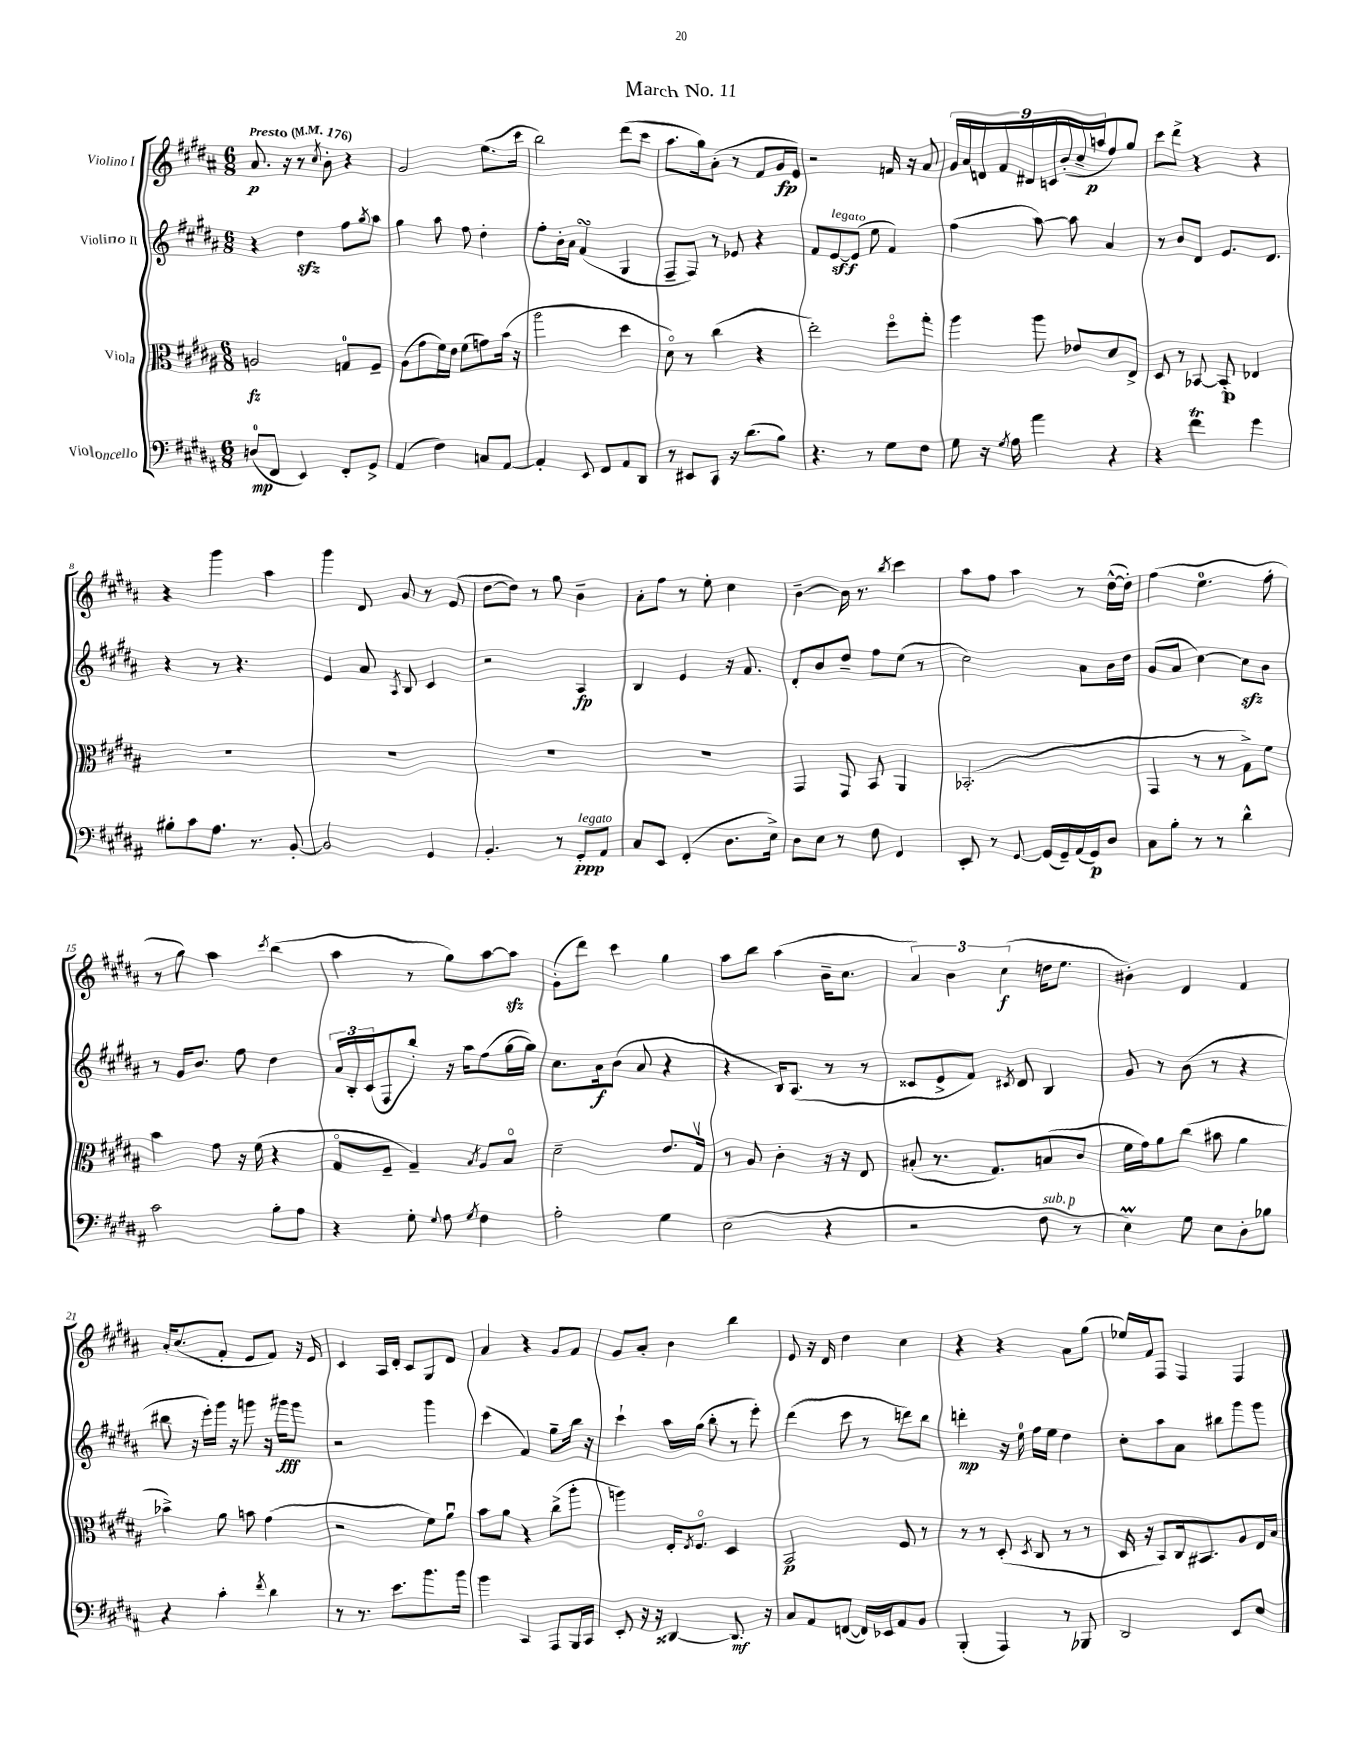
\header { title = "March No. 11" }
<<
\new StaffGroup <<
\new Staff = "s0" \with { instrumentName = "Violino I" } {
    \clef treble \key b \major \numericTimeSignature \time 6/8 \tempo "Presto" 4 = 176
    ais'8.\p r16 r8 \acciaccatura { cis''8 } b'8-. r4 |
    gis'2 e''8.( cis'''16 |
    b''2) dis'''8( cis'''8 |
    ais''8. gis''16) ais'8-.( r8 fis'8 gis'16\fp e'16) |
    r2 f'16 r16 ais'8 |
    \tuplet 9/8 { gis'16 ais'16 d'16 fis'16 dis'16 c'16 b'16-.( cis''16-- a''16\p } fis''8) gis''8 |
    cis'''8 dis'''8-> r4 r4 |
    r4 gis'''4 ais''4 |
    gis'''4 dis'8 gis'8 r8 e'8( |
    dis''8~ dis''8) r8 gis''8 b'4-- |
    ais'8-. fis''8 r8 e''8-. cis''4 |
    b'4~-- b'16 r8. \acciaccatura { b''8 } cis'''4 |
    ais''8 fis''8 ais''4 r8 dis''16~-^( dis''16-.) |
    fis''4( e''4.-0 fis''8-. |
    r8 gis''8) ais''4 \acciaccatura { cis'''8 } b''4( |
    ais''4 r8 gis''8) ais''8~ ais''8\sfz |
    gis'8-.( dis'''8) cis'''4 gis''4 |
    ais''8 b''8 ais''4( b'16-- cis''8. |
    \tuplet 3/2 { ais'4) b'4 cis''4\f( } d''16 e''8. |
    bis'4-.) dis'4 fis'4 |
    ais'16-. cis''8.( fis'8-. e'8 fis'8) r16 e'16 |
    cis'4 ais16 dis'16-. cis'8 gis8 dis'8 |
    ais'4 r4 gis'8 fis'8 |
    gis'8 ais'8-. b'4 b''4 |
    e'8 r16 dis'16 dis''4 cis''4 |
    r4 r4 ais'8 gis''8( |
    ees''16) fis'16 fis8 fis4 fis4 \bar "|." |
}
\new Staff = "s1" \with { instrumentName = "Violino II" } {
    \clef treble \key b \major \numericTimeSignature \time 6/8
    r4 dis''4\sfz fis''8 \acciaccatura { gis''8 } ais''8 |
    gis''4 ais''8 fis''8 dis''4-. |
    fis''8-. b'16-. ais'16 fis'4\turn( gis4 |
    fis8-- fis8) r8 ees'8 r4 |
    fis'8 e'8~\sff^\markup { \italic "legato" } e'8( e''8 fis'4) |
    fis''4( ais''8~) ais''8 ais'4 |
    r8 b'8 dis'8 e'8. dis'8. |
    r4 r8 r4. |
    e'4 ais'8 \acciaccatura { ais8 } b8 cis'4 |
    r2 ais4\fp |
    b4 e'4 r16 fis'8. |
    dis'8-. b'8 dis''8-- fis''8 e''8( r8 |
    cis''2) ais'8 b'16 dis''16 |
    gis'8( ais'8 cis''4~) cis''8\sfz b'8 |
    r8 gis'16 b'8. fis''8 dis''4 |
    \tuplet 3/2 { ais'16 b16-. cis'16( } fis8 b''8-.) r16 ais''16 fis''8( gis''16~ gis''16) |
    cis''8. ais'16\f b'8( ais'8 r4 |
    r4 b16) ais8.( r8 r8 |
    cisis'8 e'8-> fis'8) \acciaccatura { cis'8 } dis'8 b4 |
    gis'8 r8 b'8( r8 r4 |
    bis''8 r16 e'''16-.) gis'''16 r16 g'''8 r16 gis'''16\fff gis'''8 |
    r2 gis'''4 |
    cis'''4( fis'4) gis''8-- b''16 r16 |
    cis'''4-! ais''16 gis''16( b''8-. r8 e'''8-.) |
    dis'''4( cis'''8 r8 d'''8) b''8 |
    d'''4-.\mp r16 e''16-0 fis''16 e''16 dis''4 |
    cis''8-. ais''8 ais'8 bis''8 gis'''8 gis'''8 \bar "|." |
}
\new Staff = "s2" \with { instrumentName = "Viola" } {
    \clef alto \key b \major \numericTimeSignature \time 6/8
    a2\fz g8-0 fis8-- |
    ais8( gis'8 fis'16) e'16 fis'8( g'8) b'16( r16 |
    ais''2 dis''4 |
    dis'8\flageolet) r8 cis''4( r4 |
    e''2-.) fis''8\flageolet gis''8-. |
    ais''4 ais''8 ees'8 dis'8 e8-> |
    dis8 r8 bes,8~ bes,8-.\p ees4 |
    R2. |
    R2. |
    R2. |
    R2. |
    gis,4 gis,8 b,8 ais,4 |
    bes,2.-.( |
    gis,4 r8 r8 gis8->) fis'8 |
    b'4 gis'8 r16 fis'16( r4 |
    gis8\flageolet fis8-- gis4--) \acciaccatura { b8 } ais8 b8\flageolet |
    dis'2-- e'8. gis16\upbow |
    r8 ais8 cis'4-. r16 r16 e8 |
    bis8-.( r8. gis8.) b8( cis'8 |
    fis'16 gis'16) ais'8 cis''8( bis'8 ais'4 |
    bes'4->) ais'8 b'8 gis'4( |
    r2 fis'8) ais'8\downbow |
    b'8 ais'8 r4 cis''8->( ais''8-. |
    a''4) e16-. \acciaccatura { e8 } fis8.\flageolet dis4 |
    b,2\p fis8 r8 |
    r8 r8 dis8-.( \acciaccatura { dis8 } cis8 r8 r8 |
    dis16 r16 b,8) cis16 bis,8. ais8 e16 b16 \bar "|." |
}
\new Staff = "s3" \with { instrumentName = "Violoncello" } {
    \clef bass \key b \major \numericTimeSignature \time 6/8
    d8-0\mp( fis,8 e,4) fis,8-. gis,8-> |
    ais,4( fis4) c8 ais,8~ |
    ais,4-. e,8 fis,8 ais,8 dis,8 |
    r8 eis,8 cis,8 r16 dis'8.( b8) |
    r4. r8 gis8 fis8 |
    gis8 r16 \acciaccatura { gis8 } ais16 ais'4 r4 |
    r4 fis'4\trill gis'4 |
    bis8-. cis'8 ais8. r8. b,8~-. |
    b,2 gis,4 |
    b,4.-. r8 gis,8-.\ppp^\markup { \italic "legato" } ais,8 |
    cis8 e,8 fis,4-.( dis8. e16->) |
    dis8 e8 r8 fis8 fis,4 |
    e,8-. r8 gis,8~ gis,16( gis,16--) ais,16( gis,16\p) dis8 |
    cis8 b8-. r8 r8 dis'4-^ |
    cis'2 b8-. ais8 |
    r4 gis8-. \appoggiatura { gis8 } ais8 \acciaccatura { gis8 } fis4 |
    ais2-. gis4 |
    e2( r4 |
    r2 fis8^\markup { \italic "sub. p" } r8 |
    e4\prall) gis8 e8 dis8-. bes8 |
    r4 cis'4-. \acciaccatura { fis'8 } dis'4 |
    r8 r8. e'8. b'8. b'16 |
    b'4 cis,4 ais,,8 b,,16 cis,16 |
    e,8-. r16 r16 disis,4~ disis,8.\mf r16 |
    cis8 ais,8 f,8~( f,16) ees,16 ais,8 b,8 |
    b,,4-.( ais,,4) r8 bes,,8 |
    dis,2 e,8 e8 \bar "|." |
}
>>
>>
